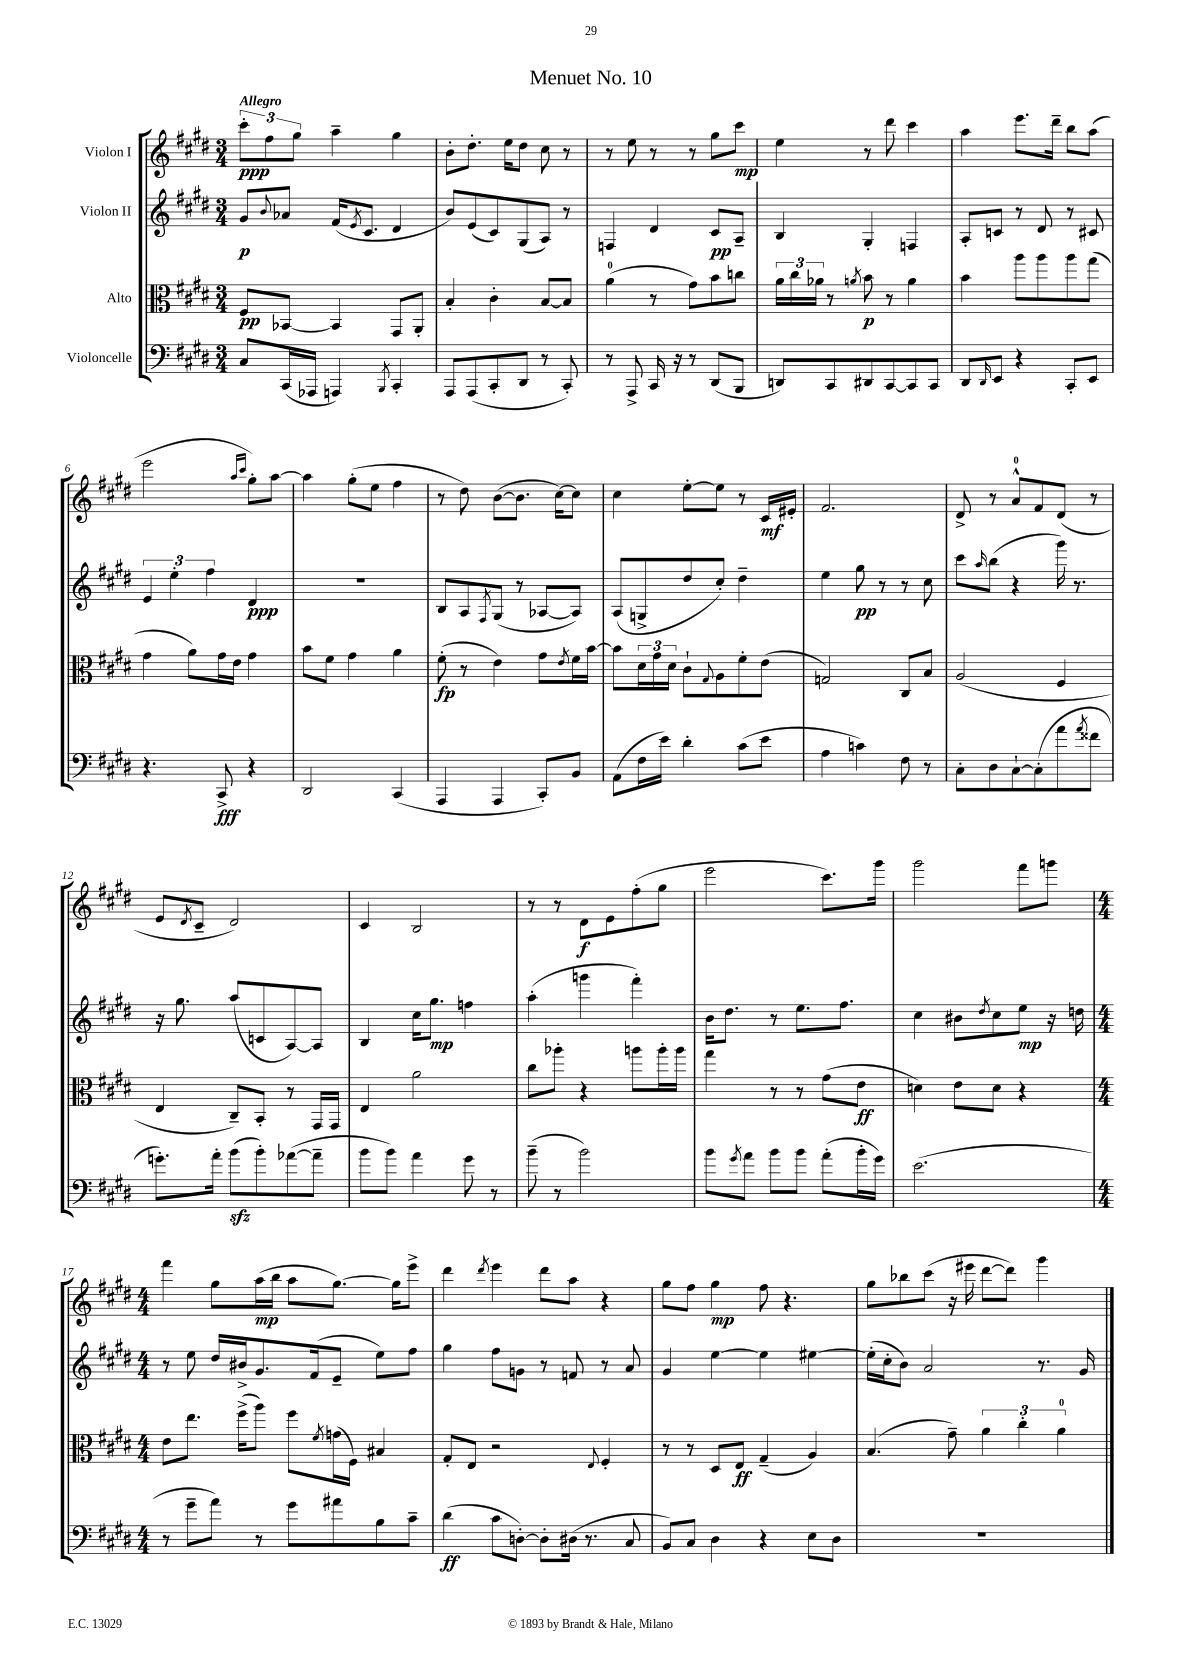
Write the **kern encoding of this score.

**kern	**kern	**kern	**kern
*staff4	*staff3	*staff2	*staff1
*clefF4	*clefC3	*clefG2	*clefG2
*k[f#c#g#d#]	*k[f#c#g#d#]	*k[f#c#g#d#]	*k[f#c#g#d#]
*M3/4	*M3/4	*M3/4	*M3/4
8C#/L	8F#/L	8g#/L	12ccc#'\L
.	.	.	12ff#\
.	.	8qqb/	.
(16CC#/L	[8BB-/J	8a-/J	.
.	.	.	12gg#\J
16AAA-/JJ	.	.	.
4AAA/)	4BB-/]	(16f#/LK	4aa~\
.	.	8qe/	.
.	.	8.c#/J	.
8qBBB/	.	.	.
4CC#'/	8GG#/L	4d#/	4gg#\
.	8AA'/J	.	.
=	=	=	=
8AAA/L	4B'/	8b/L)	8b'\L
(8AAA/	.	(8e/	8.dd#'\J
8CC#'/	4c#'\	8c#/)	.
.	.	.	16ee\LK
8DD#/J	.	(8G#/	8dd#\J
8r	[8B/L	8A/J)	8cc#\
8CC#'/)	8B/]J	8r	8r
=	=	=	=
8r	(4a\	4F/	8r
8AAA^/	.	.	8ee\
16CC#/	8r	4d#/	8r
16r	.	.	.
8r	8g#\L)	.	8r
(8DD#/L	8b\	8c#/L	8gg#\L
8BBB/J	8cc\J	8A~/J	8ccc#\J
=	=	=	=
8DD/L)	24a\LL	4B/	4ee\
.	24cc#\	.	.
.	24a-\JJ	.	.
8CC#/	8r	.	.
.	8qa/	.	.
8DD#/	8b\	4G#'/	8r
[8CC#/	8r	.	8ddd#\
8CC#/]	4a\	4F/	4ccc#\
8CC#/J	.	.	.
=	=	=	=
8DD#/L	4b\	8A'/L	4aa\
16qqDD#/	.	.	.
8EE/J	.	8c/J	.
4r	8aa\L	8r	8.eee\L
.	8aa\	8d#/	.
.	.	.	16ddd#~\Jk
8CC#'/L	8aa\	8r	8bb\L
8EE/J	(8gg#\J	8c#/	(8aa\J
=	=	=	=
4.r	4g#\	6e/	2eee\
.	.	6ee'\	.
.	8a\L)	.	.
.	.	6ff#\	.
8CC#^/	16g#\L	.	.
.	16e\JJ	.	.
.	.	.	16qqaa/LL
.	.	.	16qqccc#/JJ
4r	4g#\	4d#/	8gg#'\L)
.	.	.	[8aa\J
=	=	=	=
2DD#/	8b\L	2.r	4aa\]
.	8f#\J	.	.
.	4g#\	.	(8gg#'\L
.	.	.	8ee\J
(4CC#/	4a\	.	4ff#\
=	=	=	=
4AAA/	(8f#'\	8B/L	8r
.	8r	8A/	8dd#\)
.	.	8qF#/	.
4AAA/	4e\)	(8G#/J	([8b\L
.	.	8r	8.b\]J
8CC#'/L)	8g#\L	[8A-/L	.
.	.	.	[16cc#\LK)
.	8qe/	.	.
8BB/J	16f#\L	8A-/]J)	8cc#\]J
.	[16b\JJ	.	.
=	=	=	=
(8AA\L	8b\]L	(8A/L	4cc#\
16F#\L	24d#\L	8G^/	.
.	24g#\	.	.
16e\JJ)	.	.	.
.	24d#\JJ	.	.
4d#'\	8c#`\L	8dd#/	[8ee'\L
.	8qqG#/	.	.
.	8A\	8cc#'/J)	8ee\]J
(8c#\L	8f#'\	4dd#~\	8r
8e\J	(8e\J	.	16c#/LL
.	.	.	16e#'/JJ
=	=	=	=
4A\	2G/)	4ee\	2.f#/
4c\)	.	8gg#\	.
.	.	8r	.
8F#\	8C#/L	8r	.
8r	8B/J	8cc#\	.
=	=	=	=
8C#'\L	(2A/	8ccc#\L	8d#^/
.	.	16qqaa/	.
8D#\	.	(8bb\J	8r
[8C#`\	.	4r	8a^^/L
(8C#'\]	.	.	8f#/
8a\	4F#/	16ggg#\)	(8d#/J
.	.	8.r	.
8qa/	.	.	.
8f##\J	.	.	8r
=	=	=	=
8.g'\L)	4E/	16r	8e/L
.	.	8.gg#\	.
.	.	.	8qd#/
.	.	.	8c#~/J
16a'\Jk	.	.	.
(8b\L	8C#~/L)	(8aa/L	2d#/)
8b'\)	8BB'/J	8c/	.
([8a-\	8r	[8A/)	.
8a-~\]J	16GG#/LL	8A/]J	.
.	16GG#/JJ	.	.
=	=	=	=
8b\L	4E/	4B/	4c#/
8b\J)	.	.	.
4a\	2a\	16cc#\LK	2B/
.	.	8.gg#\J	.
8g#\	.	4ff\	.
8r	.	.	.
=	=	=	=
(8b~\	8cc#\L	(4aa'\	8r
8r	8aa-'\J	.	8r
2b\)	4r	4ggg\	8d#\L
.	.	.	8e\
.	8aa\L	4fff#'\)	(8ff#'\
.	16aa'\L	.	8gg#\J
.	16aa\JJ	.	.
=	=	=	=
8b\L	4gg#\	16b\LK	2eee\
.	.	8.dd#\J	.
8qg#/	.	.	.
8a\J	.	.	.
8b\L	8r	8r	.
8b\J	8r	8.ee\L	.
(8a'\L	(8g#\L	.	8.ccc#\L)
.	.	8.ff#\J	.
16b'\L	8e\J	.	.
16g#\JJ)	.	.	16ggg#\Jk
=	=	=	=
(2.e\	4d\)	4cc#\	2ggg#\
.	8e\L	8b#\L	.
.	.	8qdd#/	.
.	8d\J	8cc#\	.
.	4r	8ee\J	8fff#\L
.	.	16r	8ggg\J
.	.	16dd\	.
=	=	=	=
*M4/4	*M4/4	*M4/4	*M4/4
8r	8e\L	8r	4fff#\
8g#~\L	8.ee\J	8ee\	.
8a\J)	.	16dd#/LL	8gg#\L
.	(16ff#^\LK	16b#^/J	.
8r	8aa\J)	8.g#/	(16aa\L
.	.	.	16bb\JJ
8g#\L	8ff#\L	.	8aa\L
.	.	(16f#/k	.
.	8qf#/	.	.
8a#\	(16g\L	8e~/J	[8.gg#\J)
.	16F#\JJ)	.	.
8B\	4B#/	8ee\L)	.
.	.	.	16gg#\]LK
8c#~\J	.	8ff#\J	8eee^\J
=	=	=	=
(4d#\	8G#'/L	4gg#\	4ddd#\
.	8E/J	.	.
.	.	.	8qddd#/
8c#\L	2r	8ff#\L	4eee\
[8D'\J)	.	8g\J	.
8D'\]L	.	8r	8ddd#\L
(16D#\Jk	.	8f/	8aa\J
8.r	.	.	.
.	8qqE/	.	.
.	4F#'/	8r	4r
8C#/	.	8a/	.
=	=	=	=
8BB/L)	8r	4g#/	8gg#\L
8C#/J	8r	.	8ff#\J
4D#\	8D#/L	[4ee\	4gg#\
.	8E/J	.	.
4r	(4G#~/	4ee\]	8ff#\
.	.	.	4.r
8E\L	4A/)	[4ee#\	.
8D#\J	.	.	.
=	=	=	=
1r	(4.B/	(16ee#'\]LL	8gg#\L
.	.	16cc#'\J	.
.	.	8b\J)	8bb-\
.	.	2a/	(8ccc#\J
.	8g#~\)	.	16r
.	.	.	16eee#\
.	6a\	.	[8ddd#\L
.	.	.	8ddd#\]J)
.	6cc#'\	.	.
.	.	8.r	4ggg#\
.	6a\	.	.
.	.	16g#/	.
==	==	==	==
*-	*-	*-	*-
